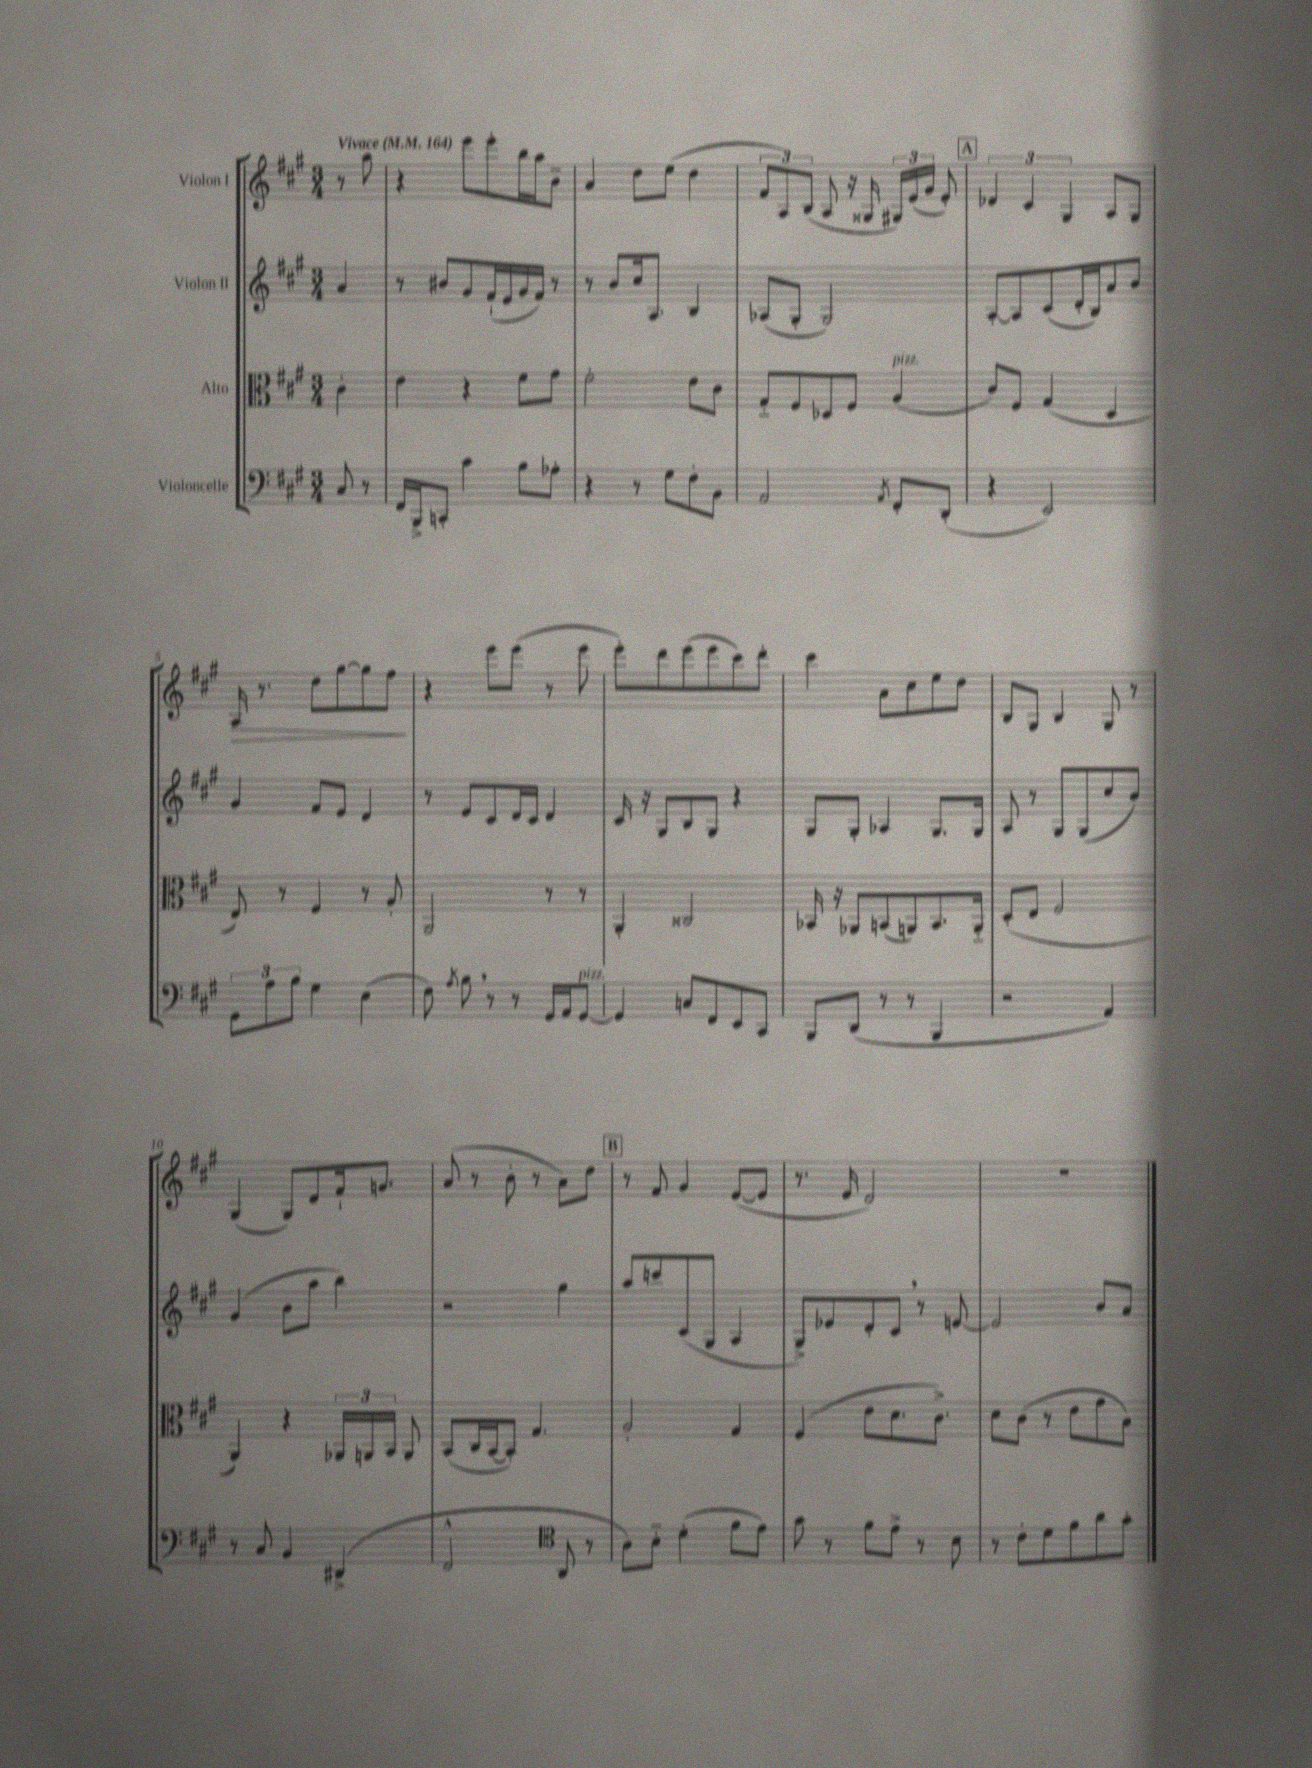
<<
\new StaffGroup <<
\new Staff = "s0" \with { instrumentName = "Violon I" } {
    \clef treble \key a \major \numericTimeSignature \time 3/4 \partial 4 \tempo "Vivace" 4 = 164
    \autoBeamOff r8 a''8 |
    r4 e'''8[ e'''8-. b''16 a''16 b'8]-- |
    a'4 d''8[ e''8]( d''4 |
    \tuplet 3/2 { fis'8[ a8) b8]( } a8 r16 gisis16 \tuplet 3/2 { gis16[) e'16( gis'16] } e'8-.) |
    \mark \markup { \box "A" } \tuplet 3/2 { des'4 cis'4 gis4 } a8[ gis8] |
    a16\> r8. d''8[ gis''8~ gis''8 fis''8]\! |
    r4 e'''8[ e'''8]( r8 e'''8 |
    e'''8[-.) d'''8 e'''8( e'''8 cis'''8) d'''8]-. |
    cis'''4 a'8[ cis''8 e''8 d''8] |
    b8[ gis8] b4 gis8 r8 |
    gis4( gis8[) d'8 fis'16-! g'8.] |
    a'8( r8 b'8-. r8 a'8[) d''8] |
    \mark \markup { \box "B" } r8 fis'8 gis'4 e'8[~( e'8] |
    r8. e'16 d'2) |
    R2. \bar "|." |
}
\new Staff = "s1" \with { instrumentName = "Violon II" } {
    \clef treble \key a \major \numericTimeSignature \time 3/4 \partial 4
    \autoBeamOff a'4 |
    r8 bis'8[ gis'8 fis'16-!( e'16 gis'16 fis'16]) r8 |
    r8 b'8[ cis''16 a8.] b4 |
    aes8[( gis8]-. gis2) |
    \mark \markup { \box "A" } a8[~-. a8 cis'8( d'16-. b16) a'8 b'8] |
    gis'4 fis'8[ e'8] d'4 |
    r8 e'8[ cis'8 d'16 cis'16] d'4 |
    cis'16 r16 gis8[ b8 gis8] r4 |
    gis8[ gis8]-. aes4 gis8.[ gis16] |
    a8 r8 gis8[ gis8( cis''8 b'8]) |
    gis'4( b'8[ a''8] b''4) |
    r2 gis''4 |
    \mark \markup { \box "B" } a''8[ c'''8 cis'8( gis8] a4 |
    gis8[->) ees'8 d'8-. cis'8] \breathe r8 e'8~ |
    e'2 b'8[ a'8] \bar "|." |
}
\new Staff = "s2" \with { instrumentName = "Alto" } {
    \clef alto \key a \major \numericTimeSignature \time 3/4 \partial 4
    \autoBeamOff cis'4-. |
    e'4 r4 fis'8[ gis'8] |
    fis'2-. e'8[ cis'8] |
    gis8[-_ fis8 des8 fis8] a4^\markup { \italic "pizz." }( |
    \mark \markup { \box "A" } cis'8[) fis8] gis4( d4 |
    e8) r8 fis4 r8 a8-. |
    a,2 r8 r8 |
    a,4-. cisis2 |
    bes,16 r16 aes,8[ b,8( a,8) b,8. a,16]-_ |
    d8[-.( e8] fis2 |
    a,4) r4 \tuplet 3/2 { aes,16[ a,16 b,16] } a,8 |
    b,8[( cis16 b,16~ b,8]-.) gis4. |
    \mark \markup { \box "B" } a2-. gis4 |
    fis4( e'8[ d'8. cis'8.]->) |
    d'8[ cis'8]( r8 e'8[ gis'8 b8]) \bar "|." |
}
\new Staff = "s3" \with { instrumentName = "Violoncelle" } {
    \clef bass \key a \major \numericTimeSignature \time 3/4 \partial 4
    \autoBeamOff cis8 r8 |
    fis,16[ b,,16-> c,8]-. cis'4 b8[ aes8]-. |
    r4 r8 gis8[ fis8-. b,8] |
    a,2 \acciaccatura { a,8 } fis,8[-. d,8]-.( |
    \mark \markup { \box "A" } r4 e,2) |
    \tuplet 3/2 { gis,8[ a8 b8] } gis4 e4( |
    fis8) \acciaccatura { a8 } b8 \breathe r8 r8 gis,16[ a,16 gis,8]~^\markup { \italic "pizz." } |
    gis,4 c8[ fis,8 e,8 cis,8] |
    b,,8[ d,8]( r8 r8 b,,4 |
    r2 a,4) |
    r8 cis8 b,4 dis,4->( |
    fis,2-^ \clef tenor a,8 r8 |
    \mark \markup { \box "B" } a8[) b8]-_ d'4-.( fis'8[ e'8]) |
    gis'8 r8 fis'8[ e'8]-> r8 b8 |
    r8 cis'8[-. d'8 fis'8 a'8 gis'8]-. \bar "|." |
}
>>
>>
